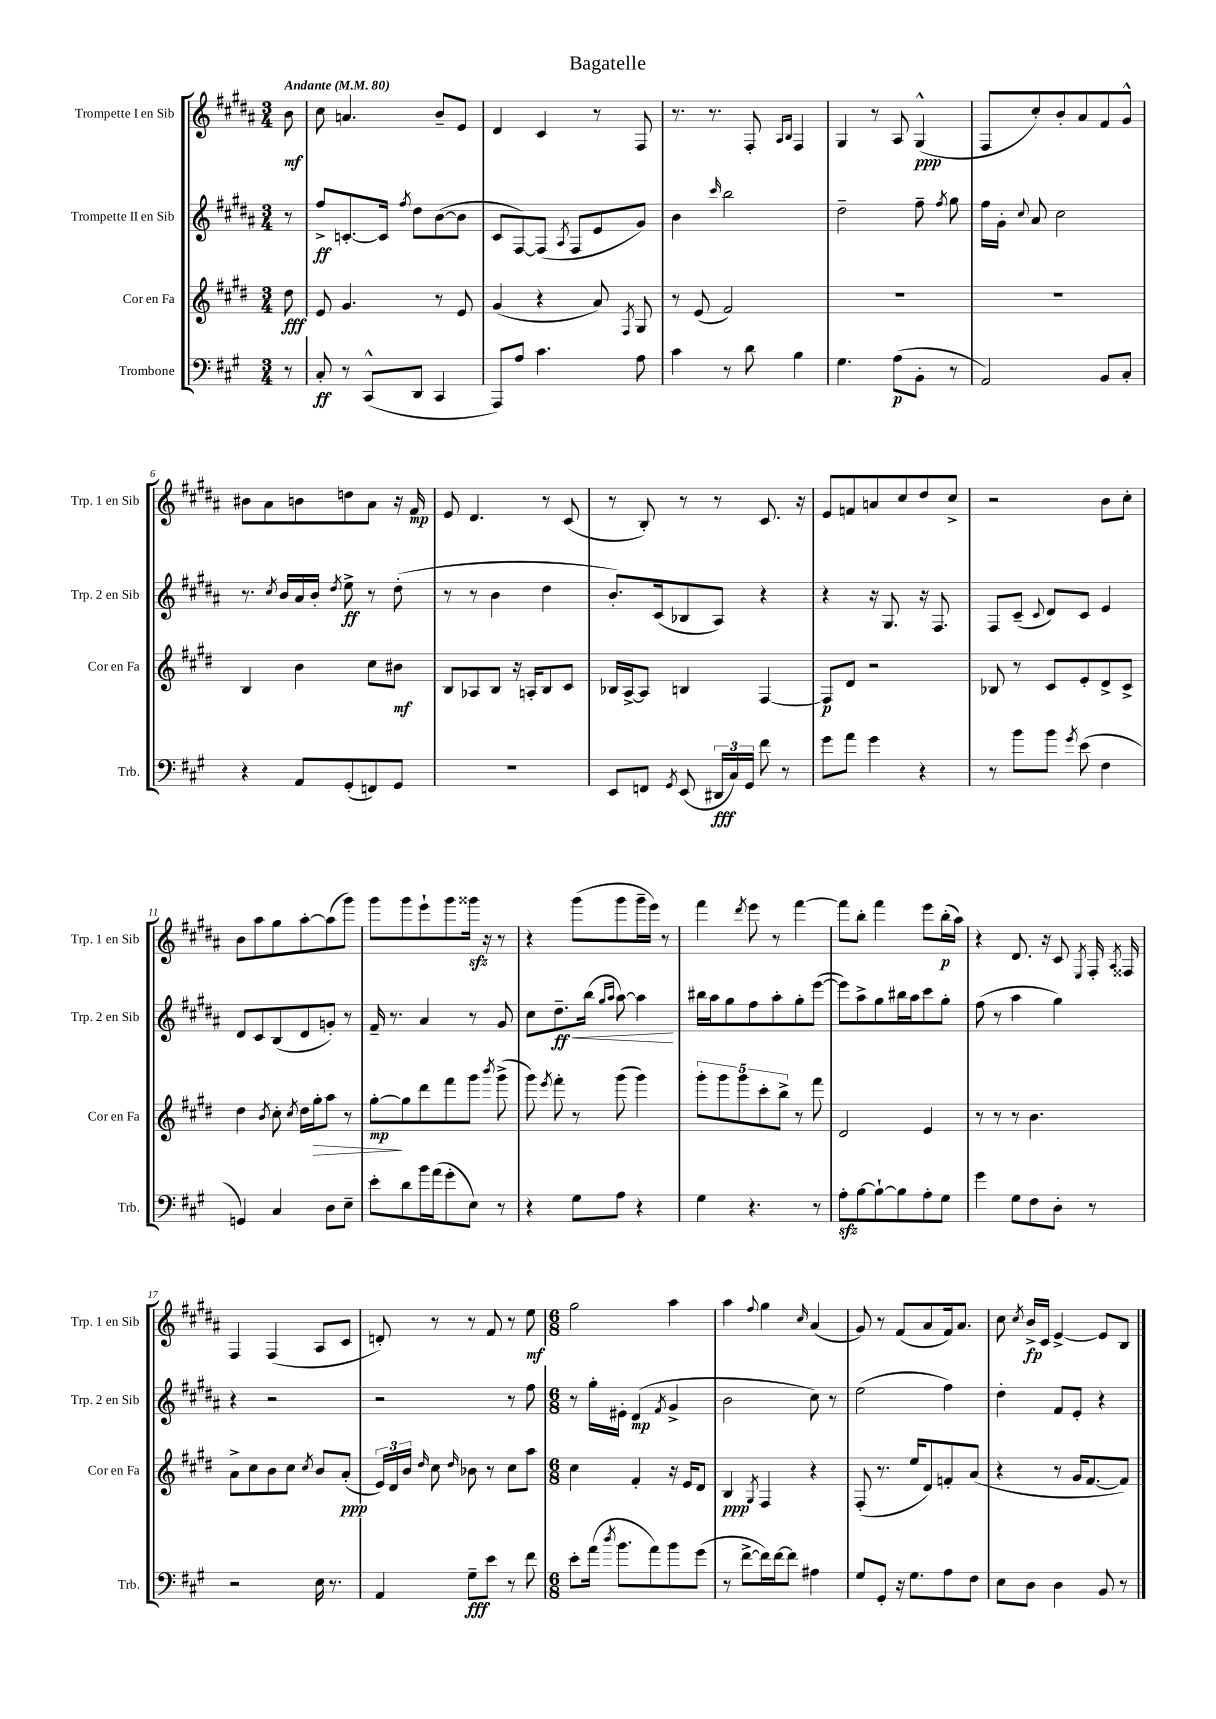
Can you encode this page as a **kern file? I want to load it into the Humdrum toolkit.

**kern	**dynam	**kern	**dynam	**kern	**dynam	**kern	**dynam
*part4	*part4	*part3	*part3	*part2	*part2	*part1	*part1
*staff4	*staff4	*staff3	*staff3	*staff2	*staff2	*staff1	*staff1
*I"Trombone	*	*I"Cor en Fa	*	*I"Trompette II en Sib	*	*I"Trompette I en Sib	*
*I'Trb.	*	*I'Cor en Fa	*	*I'Trp. 2 en Sib	*	*I'Trp. 1 en Sib	*
*clefF4	*	*clefG2	*	*clefG2	*	*clefG2	*
*k[f#c#g#]	*	*k[f#c#g#d#]	*	*k[f#c#g#d#a#]	*	*k[f#c#g#d#a#]	*
*M3/4	*	*M3/4	*	*M3/4	*	*M3/4	*
*MM80	*	*MM80	*	*MM80	*	*MM80	*
=	=	=	=	=	=	=	=
!	!	!	!	!	!	!LO:TX:a:B:t=Andante	!
8r	.	8dd#\	fff	8r	.	8b\	mf
=1	=1	=1	=1	=1	=1	=1	=1
8C#'/	ff	8e/	.	8ff#^/L	ff	8cc#\	.
8r	.	4.g#/	.	[8.cn'/	.	4.an/	.
(8CC#^^/L	.	.	.	.	.	.	.
.	.	.	.	16c/Jk]	.	.	.
.	.	.	.	8qff#/	.	.	.
8DD/J	.	.	.	8dd#\L	.	.	.
4CC#/	.	8r	.	([8b\	.	8b~/L	.
.	.	8e/	.	8b\J]	.	8e/J	.
=2	=2	=2	=2	=2	=2	=2	=2
8AAA/L)	.	(4g#/	.	8c#/L	.	4d#/	.
8A/J	.	.	.	[8F#/)	.	.	.
4.c#\	.	4r	.	(8F#/J]	.	4c#/	.
.	.	.	.	8qA#/	.	.	.
.	.	.	.	8F#/L	.	.	.
.	.	8a/)	.	8e/	.	8r	.
.	.	8qF#/	.	.	.	.	.
8A\	.	8G#/	.	8g#/J)	.	8F#/	.
=3	=3	=3	=3	=3	=3	=3	=3
4c#\	.	8r	.	4b\	.	8.r	.
.	.	(8e/	.	.	.	.	.
.	.	.	.	.	.	8.r	.
.	.	.	.	16qqccc#/	.	.	.
8r	.	2f#/)	.	2bb\	.	.	.
8d\	.	.	.	.	.	8F#'/	.
.	.	.	.	.	.	16qqA#/LL	.
.	.	.	.	.	.	16qqB/JJ	.
4B\	.	.	.	.	.	4F#/	.
=4	=4	=4	=4	=4	=4	=4	=4
4.G#\	.	2.r	.	2dd#~\	.	4G#/	.
.	.	.	.	.	.	8r	.
(8A\L	p	.	.	.	.	8A#/	.
8BB'\J	.	.	.	8ff#~\	.	(4G#^^/	ppp
.	.	.	.	8qff#/	.	.	.
8r	.	.	.	8gg#\	.	.	.
=5	=5	=5	=5	=5	=5	=5	=5
2AA/)	.	2.r	.	16ff#\LL	.	8F#/L	.
.	.	.	.	16g#'\JJ	.	.	.
.	.	.	.	8qqcc#/	.	.	.
.	.	.	.	8a#/	.	8cc#'/)	.
.	.	.	.	2cc#\	.	8b'/	.
.	.	.	.	.	.	8a#/	.
8BB/L	.	.	.	.	.	8f#/	.
8C#'/J	.	.	.	.	.	8g#^^/J	.
!!LO:LB:g=z
=6	=6	=6	=6	=6	=6	=6	=6
4r	.	4B/	.	8.r	.	8b#X\L	.
.	.	.	.	.	.	8a#\	.
.	.	.	.	8qcc#/	.	.	.
.	.	.	.	16b/LL	.	.	.
8AA/L	.	4b\	.	16a#/	.	8bn\	.
.	.	.	.	16b'/JJ	.	.	.
.	.	.	.	8qdd#/	.	.	.
(8GG#'/	.	.	.	8ee^\	ff	8ddn\	.
8FFn/)	.	8cc#\L	.	8r	.	8a#\J	.
8GG#/J	.	8b#X\J	mf	(8dd#'\	.	16r	.
.	.	.	.	.	.	16f#/	mp
=7	=7	=7	=7	=7	=7	=7	=7
2.r	.	8B/L	.	8r	.	8e/	.
.	.	8A-X/	.	8r	.	4.d#/	.
.	.	8B/J	.	4b\	.	.	.
.	.	16r	.	.	.	.	.
.	.	16An'/KL	.	.	.	.	.
.	.	8B/	.	4dd#\	.	8r	.
.	.	8c#/J	.	.	.	(8c#/	.
=8	=8	=8	=8	=8	=8	=8	=8
8EE/L	.	16B-X/LL	.	8.b'/L)	.	8r	.
.	.	[16A^/J	.	.	.	.	.
8FFn/J	.	8A/J]	.	.	.	8B'/)	.
.	.	.	.	(16c#/k	.	.	.
8qGG#/	.	.	.	.	.	.	.
(8EE/	.	4Bn/	.	8B-X/	.	8r	.
24DD#X/LL	fff	.	.	8A#/J)	.	8r	.
24C#/)	.	.	.	.	.	.	.
24GG#/JJ	.	.	.	.	.	.	.
8f#\	.	[4F#/	.	4r	.	8.c#/	.
8r	.	.	.	.	.	.	.
.	.	.	.	.	.	16r	.
=9	=9	=9	=9	=9	=9	=9	=9
8g#\L	.	8F#/L]	p	4r	.	8e/L	.
8a\J	.	8d#/J	.	.	.	8fn/	.
4g#\	.	2r	.	16r	.	8an/	.
.	.	.	.	8.G#/	.	.	.
.	.	.	.	.	.	8cc#/	.
4r	.	.	.	16r	.	8dd#/	.
.	.	.	.	8.F#/	.	.	.
.	.	.	.	.	.	8cc#^/J	.
=10	=10	=10	=10	=10	=10	=10	=10
8r	.	8B-X/	.	8F#/L	.	2r	.
8b\L	.	8r	.	(8c#~/J	.	.	.
.	.	.	.	8qqc#/	.	.	.
8b\J	.	8c#/L	.	8d#/L)	.	.	.
8qg#/	.	.	.	.	.	.	.
(8e\	.	8e'/	.	8c#/J	.	.	.
4F#\	.	8d#^/	.	4e/	.	8b\L	.
.	.	8c#^/J	.	.	.	8cc#'\J	.
!!LO:LB:g=z
=11	=11	=11	=11	=11	=11	=11	=11
4GGn/)	.	4dd#\	.	8d#/L	.	8b\L	.
.	.	.	.	8c#/	.	8aa#\	.
.	.	8qb/	.	.	.	.	.
4C#/	.	8cc#'\	.	(8B/	.	8gg#\	.
.	.	8qcc#/	.	.	.	.	.
.	.	16dd#\LL	.	8d#/	.	[8aa#'\	.
!	!	!	!LO:HP:b	!	!	!	!
.	.	16gg#'\J	>	.	.	.	.
8D\L	.	8aa\J	.	8gn'/J)	.	(8aa#\]	.
8E~\J	.	8r	.	8r	.	8ggg#\J)	.
=12	=12	=12	=12	=12	=12	=12	=12
8e'\L	.	[8gg#'\L	mp	16f#~/	.	8ggg#\L	.
.	.	.	.	8.r	.	.	.
8d\	.	8gg#\]	]	.	.	8ggg#\	.
16b\L	.	8ddd#\	.	4a#/	.	8eee`\	.
(16a\J	.	.	.	.	.	.	.
8g#'\	.	8fff#\	.	.	.	8ggg#\	.
8E\J)	.	8ggg#\J	.	8r	.	16ggg##Xzz\Jk	.
.	.	.	.	.	.	16r	.
.	.	8qbbb/	.	.	.	.	.
8r	.	(8ggg#^\	.	8g#/	.	8r	.
=13	=13	=13	=13	=13	=13	=13	=13
4r	.	8ggg#\)	.	8cc#\L	.	4r	.
.	.	8qeee/	.	.	.	.	.
!	!	!	!	!	!LO:HP:b	!	!
.	.	8fff#'\	.	8.dd#~\	< ff	.	.
8G#\L	.	8r	.	.	.	(8ggg#\L	.
.	.	.	.	(16bb\Jk	.	.	.
.	.	.	.	16qqgg#/LL	.	.	.
.	.	.	.	16qqaa#/JJ	.	.	.
8A\J	.	(8ggg#\	.	[8aa#\)	.	8ggg#\	.
4r	.	4ggg#\)	.	4aa#\]	.	16ggg#~\L	.
.	.	.	.	.	.	16eee\JJ)	.
.	.	.	.	.	.	8r	.
.	.	.	.	.	[	.	.
=14	=14	=14	=14	=14	=14	=14	=14
4G#\	.	10ggg#'\L	.	16bb#X\LL	.	4fff#\	.
.	.	.	.	16aa#\J	.	.	.
.	.	10ggg#\	.	.	.	.	.
.	.	.	.	8gg#\	.	.	.
.	.	10ggg#\	.	.	.	.	.
.	.	.	.	.	.	8qddd#/	.
4.r	.	.	.	8ff#\	.	8eee\	.
.	.	10ccc#'\	.	.	.	.	.
.	.	.	.	8aa#'\	.	8r	.
.	.	10bb^\J	.	.	.	.	.
.	.	8r	.	8gg#'\	.	[4fff#\	.
8r	.	8fff#\	.	([8eee\J	.	.	.
=15	=15	=15	=15	=15	=15	=15	=15
8Azz'\L	.	2d#/	.	8eee\L])	.	8fff#\L]	.
[8B\	.	.	.	8aa#^\	.	8bb'\J	.
8B`\_	.	.	.	8gg#\	.	4fff#\	.
8B\]	.	.	.	16bb#X\L	.	.	.
.	.	.	.	16aa#\J	.	.	.
8A'\	.	4e/	.	8ccc#\	.	8eee\L	.
8G#\J	.	.	.	8gg#'\J	.	(16bb'\L	p
.	.	.	.	.	.	16aa#\JJ)	.
=16	=16	=16	=16	=16	=16	=16	=16
4g#\	.	8r	.	(8ff#\	.	4r	.
.	.	8r	.	8r	.	.	.
8G#\L	.	8r	.	4aa#\	.	8.d#/	.
8F#\	.	4.b\	.	.	.	.	.
.	.	.	.	.	.	16r	.
8D'\J	.	.	.	4gg#\)	.	8c#/	.
.	.	.	.	.	.	8qE/	.
8r	.	.	.	.	.	16F#'/	.
.	.	.	.	.	.	8qA#/	.
.	.	.	.	.	.	16F##X/	.
!!LO:LB:g=z
=17	=17	=17	=17	=17	=17	=17	=17
2r	.	8a^\L	.	4r	.	4F#/	.
.	.	8cc#\	.	.	.	.	.
.	.	8b\	.	2r	.	(4F#/	.
.	.	8cc#\J	.	.	.	.	.
.	.	8qcc#/	.	.	.	.	.
16E\	.	8b/L	.	.	.	8A#/L	.
8.r	.	.	.	.	.	.	.
.	.	(8a'/J	ppp	.	.	8c#/J	.
=18	=18	=18	=18	=18	=18	=18	=18
4AA/	.	24e/LL)	.	2r	.	8dn'/)	.
.	.	24d#/	.	.	.	.	.
.	.	24b/JJ	.	.	.	.	.
.	.	16qqdd#/	.	.	.	.	.
.	.	8cc#\	.	.	.	8r	.
.	.	16qqdd#/	.	.	.	.	.
8G#~\L	fff	8b-X\	.	.	.	8r	.
8e\J	.	8r	.	.	.	8f#/	.
8r	.	8cc#\L	.	8r	.	8r	.
8f#\	.	8aa\J	.	8ff#\	.	8ee\	mf
=19	=19	=19	=19	=19	=19	=19	=19
*M6/8	*	*M6/8	*	*M6/8	*	*M6/8	*
8e'\L	.	4cc#\	.	8r	.	2gg#\	.
(16a\Jk	.	.	.	16gg#'\LL	.	.	.
8qdd/	.	.	.	.	.	.	.
8.b\L	.	.	.	16e#X'\JJ	.	.	.
.	.	4f#'/	.	(4d#/	mp	.	.
8a\)	.	.	.	.	.	.	.
.	.	.	.	8qf#/	.	.	.
8b\	.	16r	.	4g#^/	.	4aa#\	.
.	.	16e/KL	.	.	.	.	.
(8g#\J	.	8d#/J	.	.	.	.	.
=20	=20	=20	=20	=20	=20	=20	=20
8r	.	4B/	ppp	2b\	.	4aa#\	.
[8f#^\L	.	.	.	.	.	.	.
.	.	8qG#/	.	.	.	8qqff#/	.
16f#\L])	.	4F#/	.	.	.	4gg#\	.
[16f#\J	.	.	.	.	.	.	.
8f#\J]	.	.	.	.	.	.	.
.	.	.	.	.	.	16qqcc#/	.
4A#X\	.	4r	.	8cc#\)	.	(4a#/	.
.	.	.	.	8r	.	.	.
=21	=21	=21	=21	=21	=21	=21	=21
8G#/L	.	(8F#'/	.	(2ee\	.	8g#/)	.
8GG#'/J	.	8.r	.	.	.	8r	.
16r	.	.	.	.	.	(8f#/L	.
8.G#\L	.	16ee/KL	.	.	.	.	.
.	.	8d#/)	.	.	.	8a#/	.
8A\	.	8fn'/	.	4ff#\)	.	16f#/k)	.
.	.	.	.	.	.	8.a#/J	.
8F#\J	.	(8a/J	.	.	.	.	.
=22	=22	=22	=22	=22	=22	=22	=22
8E\L	.	4r	.	4dd#'\	.	8cc#\	.
.	.	.	.	.	.	8qcc#/	.
8D\J	.	.	.	.	.	16b^/LL	fp
.	.	.	.	.	.	16c#/JJ	.
4D\	.	8r	.	8f#/L	.	[4e^/	.
.	.	16g#/KL	.	8e'/J	.	.	.
.	.	[8.f#/	.	.	.	.	.
8BB/	.	.	.	4r	.	8e/L]	.
8r	.	8f#/J])	.	.	.	8B/J	.
==	==	==	==	==	==	==	==
*-	*-	*-	*-	*-	*-	*-	*-
